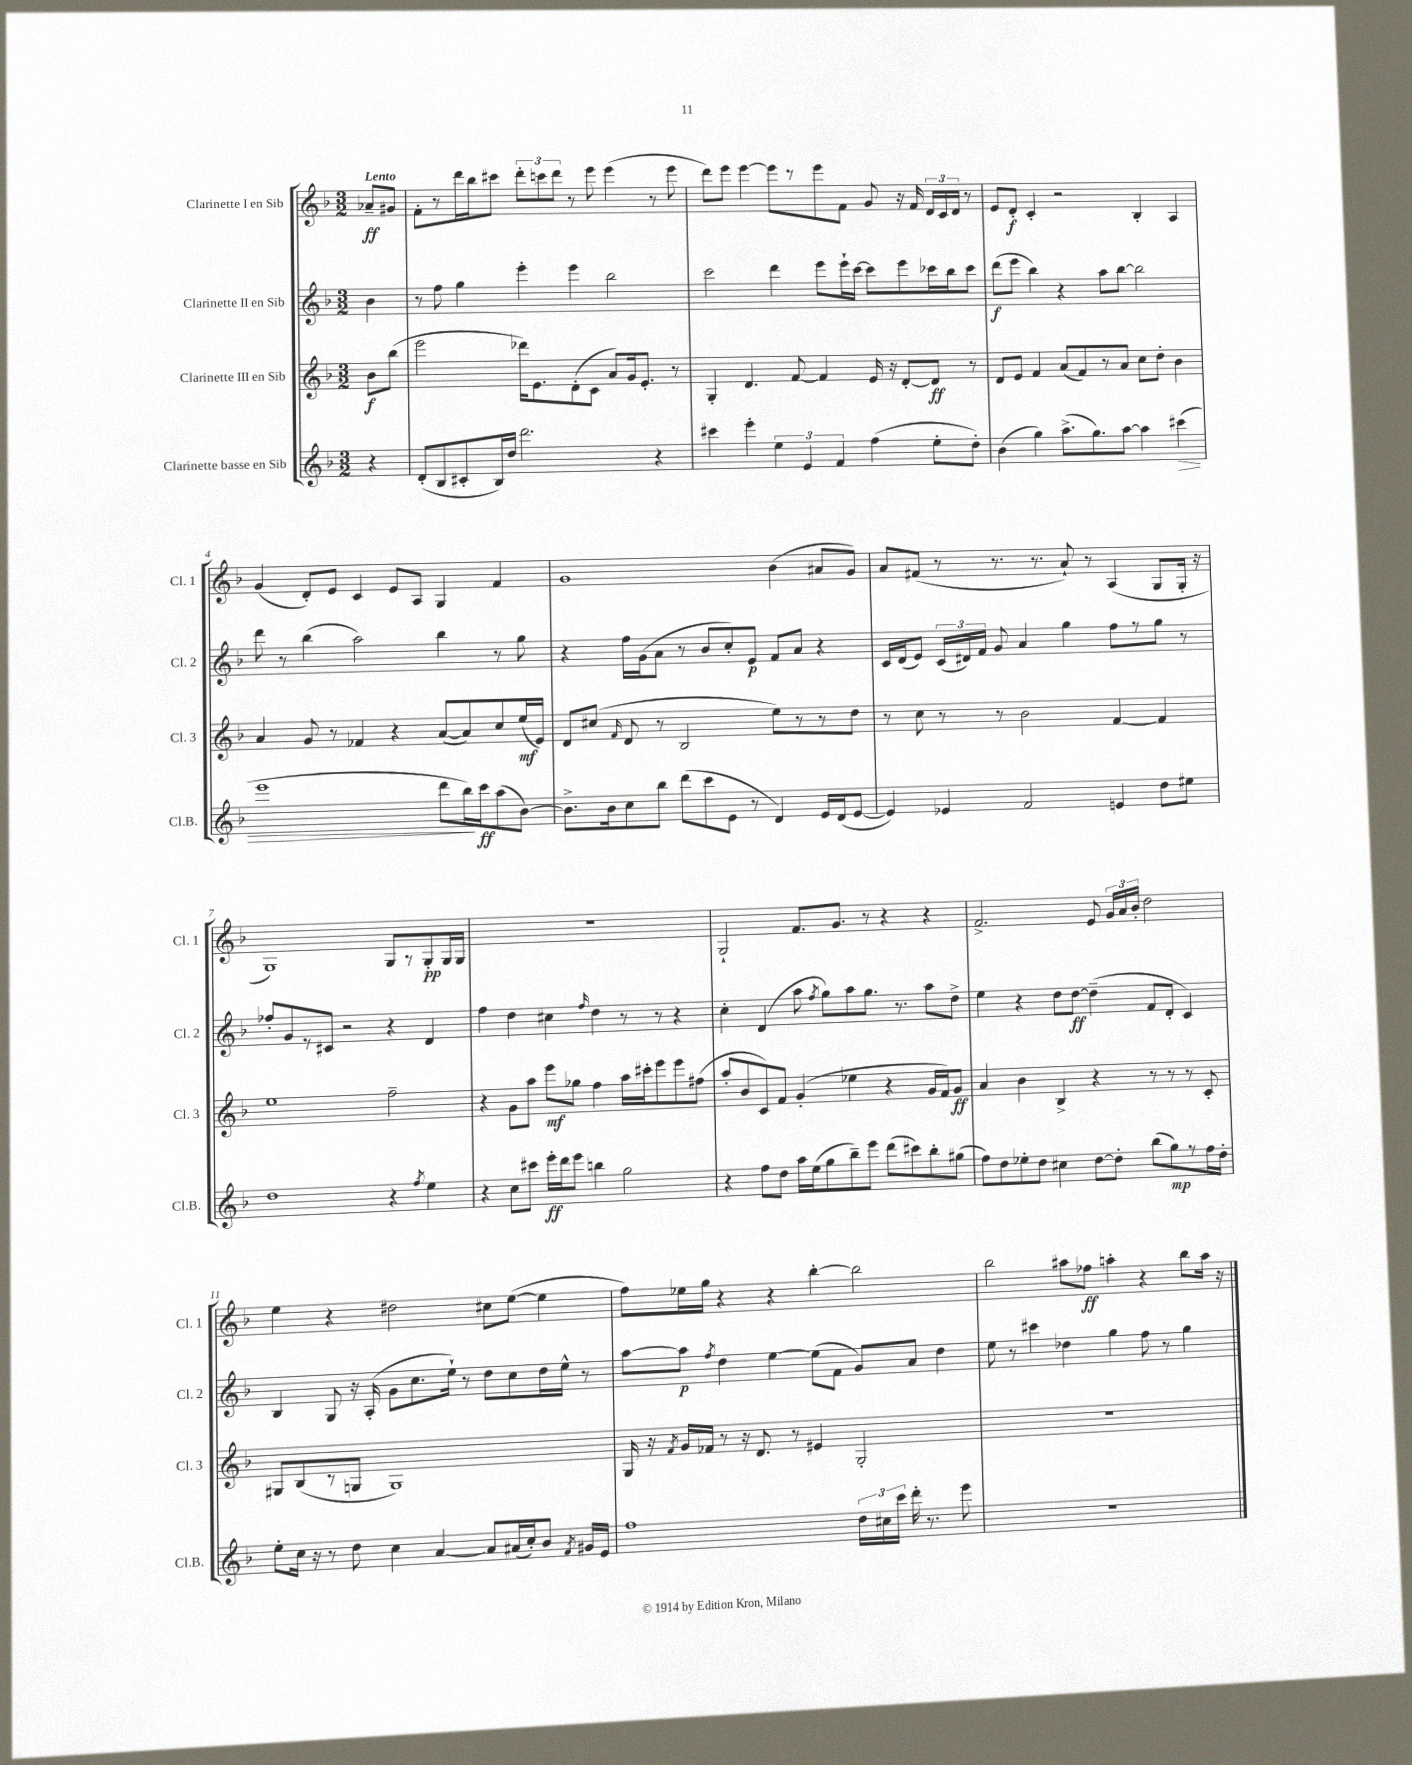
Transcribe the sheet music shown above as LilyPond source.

<<
\new StaffGroup <<
\new Staff = "s0" \with { instrumentName = "Clarinette I en Sib" shortInstrumentName = "Cl. 1" } {
    \clef treble \key f \major \numericTimeSignature \time 3/2 \partial 4 \tempo "Lento"
    \autoBeamOff aes'8[--\ff gis'8] |
    f'8[-. r8 d'''16 bes''16 cis'''8] \tuplet 3/2 { d'''8[-. c'''8 d'''8] } r8 e'''8 e'''4( r8 e'''8 |
    d'''8[) e'''8] e'''4~ e'''8[ r8 e'''8 f'8] g'8 r16 f'16 \tuplet 3/2 { d'16[ c'16 d'16] } r8 |
    e'8[ d'8]-.\f c'4-. r2 bes4-. a4 |
    g'4( d'8[-.) e'8] c'4 e'8[ a8] g4 f'4 |
    g'1 bes'4( ais'8[ g'8]) |
    a'8[ fis'8]( r8 r8. r8. a'8-!) r8 a4( g8[ g16]-. r16 |
    g1) g8[ r8 g8-.\pp g16 g16] |
    R1. |
    g2-! f'8.[ g'8.] r8 r4 r4 |
    f'2.-> e'8 \tuplet 3/2 { g'16[ a'16 bes'16]-. } d''2 |
    e''4 r4 dis''2 cis''8[ e''8]~( e''4 |
    f''8[) ees''16 g''16] r4 r4 bes''4~-. bes''2 |
    bes''2 ais''8[ fes''8]\ff a''4-. r4 bes''8[ a''16] r16 \bar "|." |
}
\new Staff = "s1" \with { instrumentName = "Clarinette II en Sib" shortInstrumentName = "Cl. 2" } {
    \clef treble \key f \major \numericTimeSignature \time 3/2 \partial 4
    \autoBeamOff bes'4 |
    r8 f''8 g''4 e'''4-. e'''4 bes''2 |
    c'''2 d'''4 e'''8[ e'''16-! c'''16]~ c'''8[ e'''8 ces'''16 bes''16 ces'''8] |
    d'''8[\f( e'''8] bes''4) r4 a''8[ bes''8]~ bes''2 |
    d'''8 r8 bes''4( a''2) bes''4 r8 g''8 |
    r4 f''16[ g'16( a'8] r8 bes'8[ c''8-.) e'8]\p f'8[ a'8] r4 |
    c'16[ d'16( e'8]) \tuplet 3/2 { c'16[( dis'16) f'16] } g'8 a'4 g''4 f''8[ r8 g''8] r8 |
    fes''8[-. g'8 r8 cis'8] r2 r4 d'4 |
    f''4 d''4 cis''4 \grace { f''16 } d''4 r8 r8 r4 |
    c''4-. d'4( a''8 \acciaccatura { f''8 } g''8[) a''8 g''8.] r8. a''8[ d''8]-> |
    e''4 r4 d''8[ d''8]~\ff d''4--( f'8[ d'8]-. c'4) |
    bes4 g8 r16 a16-.( g'8[ c''8. e''16]-!) r8 d''8[ c''8 d''16 e''16]-^ r8 |
    a''8[~ a''8]\p \acciaccatura { f''8 } d''4 e''4~ e''8[( f'8] g'8[) a'8] d''4 |
    e''8 r8 cis'''4 des''4 g''4 f''8 r8 g''4 \bar "|." |
}
\new Staff = "s2" \with { instrumentName = "Clarinette III en Sib" shortInstrumentName = "Cl. 3" } {
    \clef treble \key f \major \numericTimeSignature \time 3/2 \partial 4
    \autoBeamOff bes'8[\f bes''8]( |
    e'''2 des'''16[) e'8. d'8-.( c'8] a'8[) g'16 e'8.]-. r8 |
    g4-. d'4. f'8~ f'4 e'16 r16 d'8[~-. d'8]\ff r8 |
    d'8[ e'8] f'4 a'8[( f'8) r8 a'8] c''8[ d''8]-. bes'4 |
    a'4 g'8 r8 fes'4 r4 a'8[~( a'8) c''8 e''16\mf( e'16]) |
    d'8[ cis''8]( \grace { f'16 } d'8 r8 bes2 e''8[) r8 r8 d''8] |
    r8 c''8 r8 r8 bes'2 f'4~ f'4 |
    e''1 f''2-- |
    r4 g'8[ a''8] e'''8[\mf ges''8] f''4 a''16[ cis'''16-. e'''8 e'''8 fis''8]( |
    a''8[-. bes'8 c'8) f'8] g'4-.( ees''4 r4 g'16[ f'16) g'8]\ff |
    a'4 bes'4 bes4-> r4 r8 r8 r8 c'8-. |
    gis8[ bes8( r8 g8] g1) |
    g16 r16 \acciaccatura { f'8 } g'16[ fes'16] r8 r16 d'8. r8 eis'4 g2-. |
    R1. \bar "|." |
}
\new Staff = "s3" \with { instrumentName = "Clarinette basse en Sib" shortInstrumentName = "Cl.B." } {
    \clef treble \key f \major \numericTimeSignature \time 3/2 \partial 4
    \autoBeamOff r4 |
    d'8[-.( bes8 cis'8-. bes16) d''16] d'''2. r4 |
    cis'''4 e'''4-. \tuplet 3/2 { e''4 e'4 f'4 } f''4( e''8[-. d''8]-.) |
    bes'4( g''4) a''8.[->( g''8.) a''8]~ a''4 cis'''4\>( |
    e'''1 d'''8[ bes''16\!) c'''16\ff a''8( bes'8]~) |
    bes'8.[-> bes'16 c''8 bes''8] d'''8[( c'''8 e'8] r8 d'4) e'16[ d'16( e'8]~ |
    e'4) ees'4 f'2 e'4 d''8[ eis''8] |
    d''1 r4 \acciaccatura { f''8 } e''4 |
    r4 c''8[ cis'''8] e'''16[-.\ff d'''16 e'''8] b''4 g''2 |
    r4 f''8[ d''8] a''16[ e''16( g''8 bes''8--) e'''8] d'''8[( cis'''8) bes''8-. gis''8]( |
    f''8[) d''8 ees''8-. d''8] cis''4 d''8[~ d''8]-. bes''8[( g''8\mp) r8 f''16 d''16]-. |
    e''8[-. c''16] r16 r8 d''8 c''4 a'4~ a'8[ ais'16( c''16-.) bes'8] \acciaccatura { f'8 } gis'16[ e'16] |
    f''1 \tuplet 3/2 { d''16[ cis''16 c'''16] } d'''16-. r8. e'''8 |
    R1. \bar "|." |
}
>>
>>
